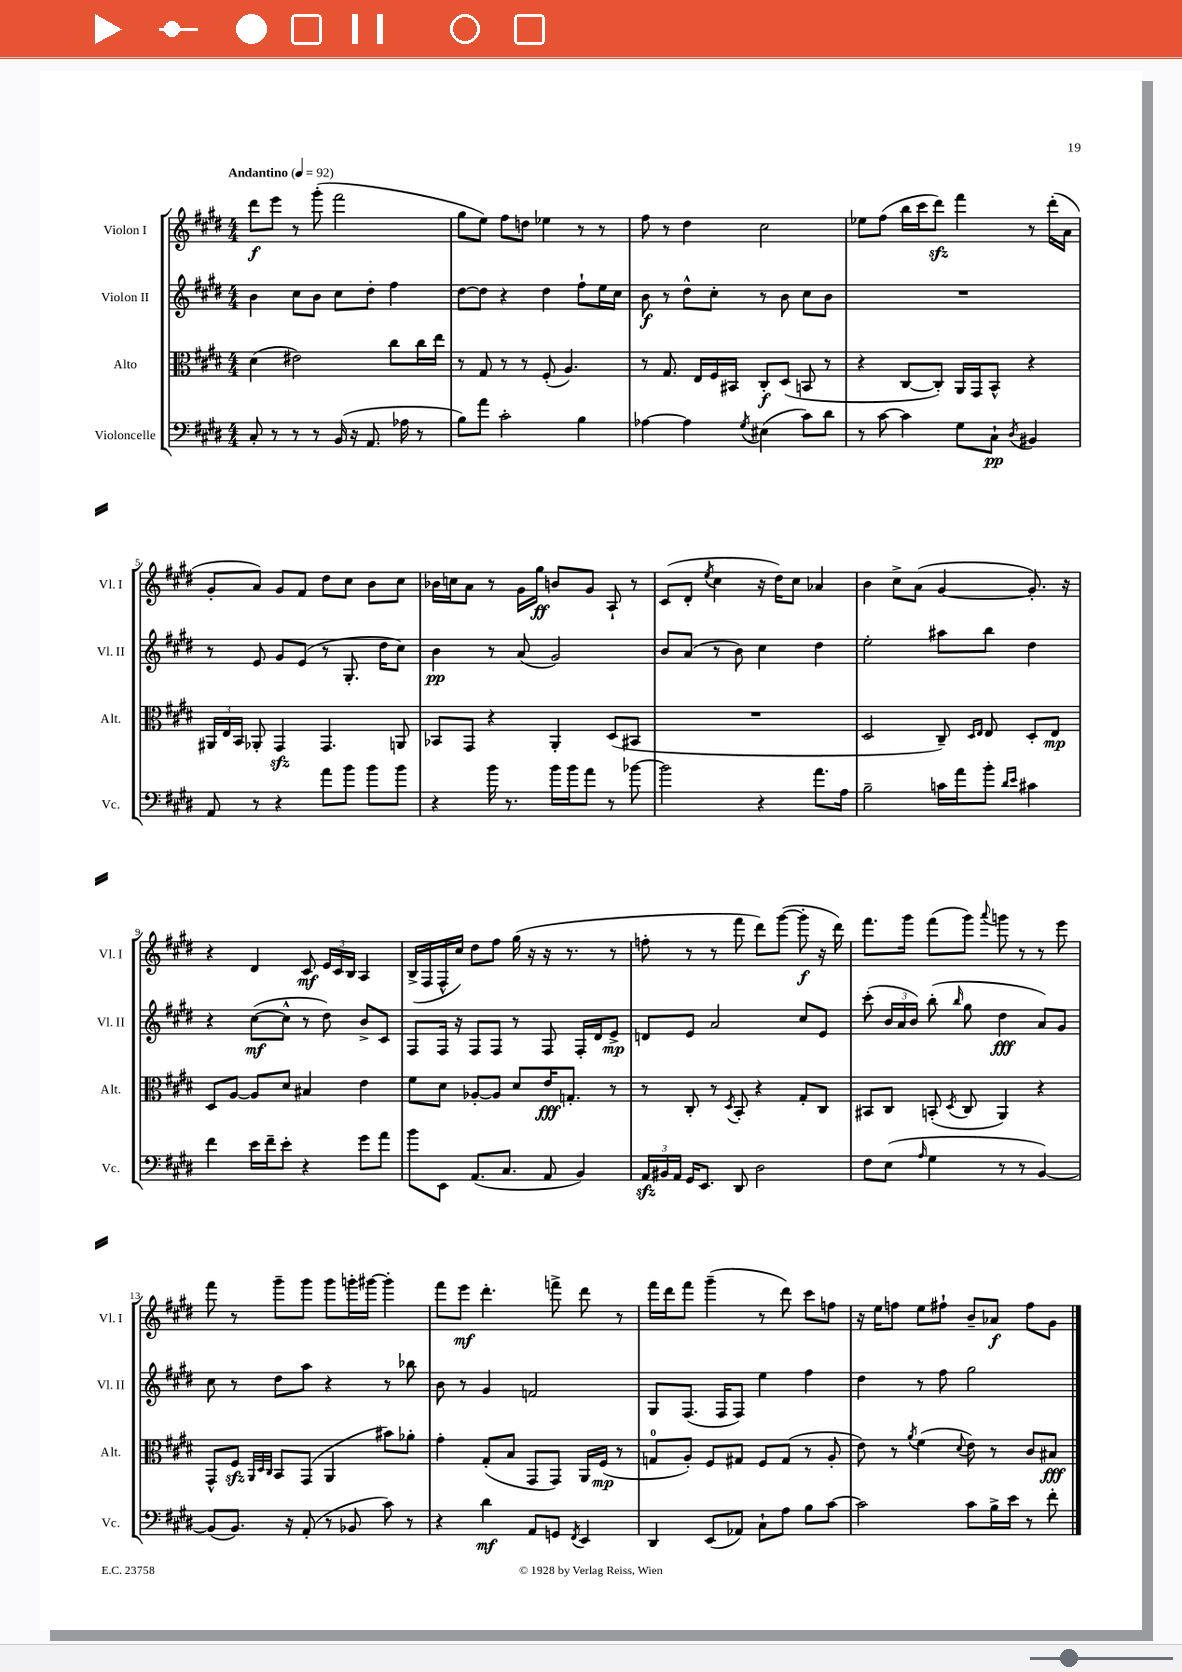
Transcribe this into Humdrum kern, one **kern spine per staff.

**kern	**kern	**kern	**kern
*staff4	*staff3	*staff2	*staff1
*clefF4	*clefC3	*clefG2	*clefG2
*k[f#c#g#d#]	*k[f#c#g#d#]	*k[f#c#g#d#]	*k[f#c#g#d#]
*M4/4	*M4/4	*M4/4	*M4/4
*MM92	*MM92	*MM92	*MM92
8C#'	(4d#	4b	8ddd#
8r	.	.	8eee
8r	2e#)	8cc#	8r
8r	.	8b	(8ggg#'
(16BB	.	8cc#	2fff#
16r	.	.	.
8.AA	.	8dd#'	.
.	8cc#	4ff#	.
16A-	.	.	.
8r	16cc#	.	.
.	16ee	.	.
=	=	=	=
8B)	8r	[8dd#	8gg#
8a	8G#	8dd#]	8ee)
2c#'	8r	4r	8ff#
.	8r	.	8dd
.	(8F#'	4dd#	4ee-
.	4.A)	.	.
4B	.	8ff#`	8r
.	.	16ee	8r
.	.	16cc#	.
=	=	=	=
[4A-	8r	8b	8ff#
.	8.G#	8r	8r
4A-]	.	8dd#^^	4dd#
.	16E	.	.
.	16F#	8cc#'	.
.	16BB#	.	.
8qG#	.	.	.
(4E#	8C#'	8r	2cc#
.	(8D#	8b	.
8c#)	8BB	8cc#	.
8d#	8r	8b	.
=	=	=	=
8r	4r	1r	8ee-
[8c#	.	.	(8ff#
4c#]	[8C#	.	16bb
.	.	.	16ccc#
.	8C#'])	.	8ddd#)
8G#	16AA	.	4fff#
.	16GG#	.	.
8C#`	8BB^^	.	.
8qD#	.	.	.
4BB#	4r	.	8r
.	.	.	(16ddd#'
.	.	.	16a
=	=	=	=
8AA	24AA#	8r	8g#'
.	24E	.	.
.	24BB	.	.
8r	8AA-'	8e	8a)
4r	4GG#	8g#	8g#
.	.	(8e	8f#
8a	4.GG#	8r	8dd#
8b	.	8.G#'	8cc#
8b	.	.	8b
.	.	16dd#	.
8b	8AA	8cc#)	8cc#
=	=	=	=
4r	8BB-	4b	16b-
.	.	.	16cc
.	8GG#	.	8a
16b	4r	8r	8r
8.r	.	.	.
.	.	(8a	16g#
.	.	.	16gg#
16b	4AA'	2g#)	8b
16b	.	.	.
8a	.	.	8g#
8r	(8D#	.	8A`
[8b-	8BB#	.	8r
=	=	=	=
2b-]	1r	8b	(8c#
.	.	(8a	8d#'
.	.	.	8qee
.	.	8r	4cc#
.	.	8b)	.
4r	.	4cc#	16r
.	.	.	16dd#)
.	.	.	8cc#
8.a	.	4dd#	4a-
16A	.	.	.
=	=	=	=
2B~	2D#	2ee'	4b
.	.	.	8cc#^
.	.	.	(8a
16c	8C#~)	8aa#	[4g#
16a	.	.	.
.	16qqD#	.	.
.	16qqE	.	.
8b'	8E	8bb	.
16qqd#	.	.	.
16qqe	.	.	.
4c#	8D#'	4dd#	8.g#'])
.	8E	.	.
.	.	.	16r
=	=	=	=
4f#	8D#	4r	4r
.	[8A	.	.
16e	8A]	([8cc#	4d#
16f#~	.	.	.
8e'	8d#	8cc#^^]	.
4r	4B#	8r	8c#
.	.	8dd#)	24e
.	.	.	24c#
.	.	.	24B
8g#	4e	8b^	4A
8a	.	8c#	.
=	=	=	=
8b	8f#	8F#	(16B^
.	.	.	16F#
8EE	8d#	16F#	16F#^^
.	.	16r	16cc#)
(8.AA	[8A-'	8F#	8dd#
.	8A-]	8F#	8ff#
8.C#	.	.	.
.	8d#	8r	(16gg#
.	.	.	16r
8AA	16e	8F#	16r
.	8.G'	.	8.r
4BB)	.	16F#'	.
.	.	16d#	.
.	8r	8e^	8r
=	=	=	=
24AA	8r	8d	8ff'
24BB#	.	.	.
24AA	.	.	.
16GG#	8C#'	8e	8r
8.EE	.	.	.
.	8r	2a	8r
.	8qD#	.	.
8DD#	8BB'	.	8fff#
2D#	4r	.	8ddd#)
.	.	.	([8ggg#
.	8G#'	8cc#	8ggg#']
.	8C#	8e	16r
.	.	.	16ddd#)
=	=	=	=
8F#	8BB#	(8ccc#'	8.fff#
(8E	8C#	24b	.
.	.	24a	.
.	.	.	16ggg#
.	.	24b)	.
16qqA	.	.	.
4G#	(8BB'	(8bb'	(8fff#
.	8qD#	16qqbb	.
.	8C#	8gg#	8ggg#)
.	.	.	8qqaaa
8r	4AA)	4dd#	8ggg
8r	.	.	8r
[4BB)	4r	8a)	8r
.	.	8g#	8eee
=	=	=	=
(8BB]	8GG#^^	8cc#	8fff#
8.BB)	8F#	8r	8r
.	32qqAA	.	.
.	32qqD#	.	.
.	32qqC#	.	.
.	8BB	8dd#	8ggg#~
16r	.	.	.
(8AA'	(8GG#	8aa	8ggg#
8r	4AA	4r	8ggg#
8BB-	.	.	16ggg'
.	.	.	[16ggg#
8c#)	8b#)	8r	4ggg#']
8r	8a-'	8bb-	.
=	=	=	=
4r	4g#'	8b	8fff#
.	.	8r	8eee
4d#	(8G#'	4g#	4.ddd#'
.	8B	.	.
8AA	8GG#	2f	.
8GG	8GG#)	.	8fff^
8qFF#	.	.	.
4EE	16AA	.	8ddd#
.	(16F#	.	.
.	8r	.	8r
=	=	=	=
4DD#	8G	8G#	16fff#
.	.	.	16ddd#
.	8A')	(8.F#	8fff#
(8EE	8F#	.	(4ggg#~
.	.	16F#	.
8AA-)	8G#	8F#)	.
8C#`	8F#	4ee	8r
8A	(8G#	.	8ddd#)
8B	8r	4ff#	8ccc#
[8c#	8A'	.	8ff
=	=	=	=
2c#]	8e)	4dd#	16r
.	.	.	16ee
.	8r	.	8ff
.	8qa	.	.
.	(4f#	8r	8ee
.	.	8ff#	8ff#`
.	8qqd#	.	.
8c#	8e)	2gg#	8b~
16B^	8r	.	8a-
16e	.	.	.
8r	8c#	.	8ff#
8f#'	8B#	.	8g#
==	==	==	==
*-	*-	*-	*-
